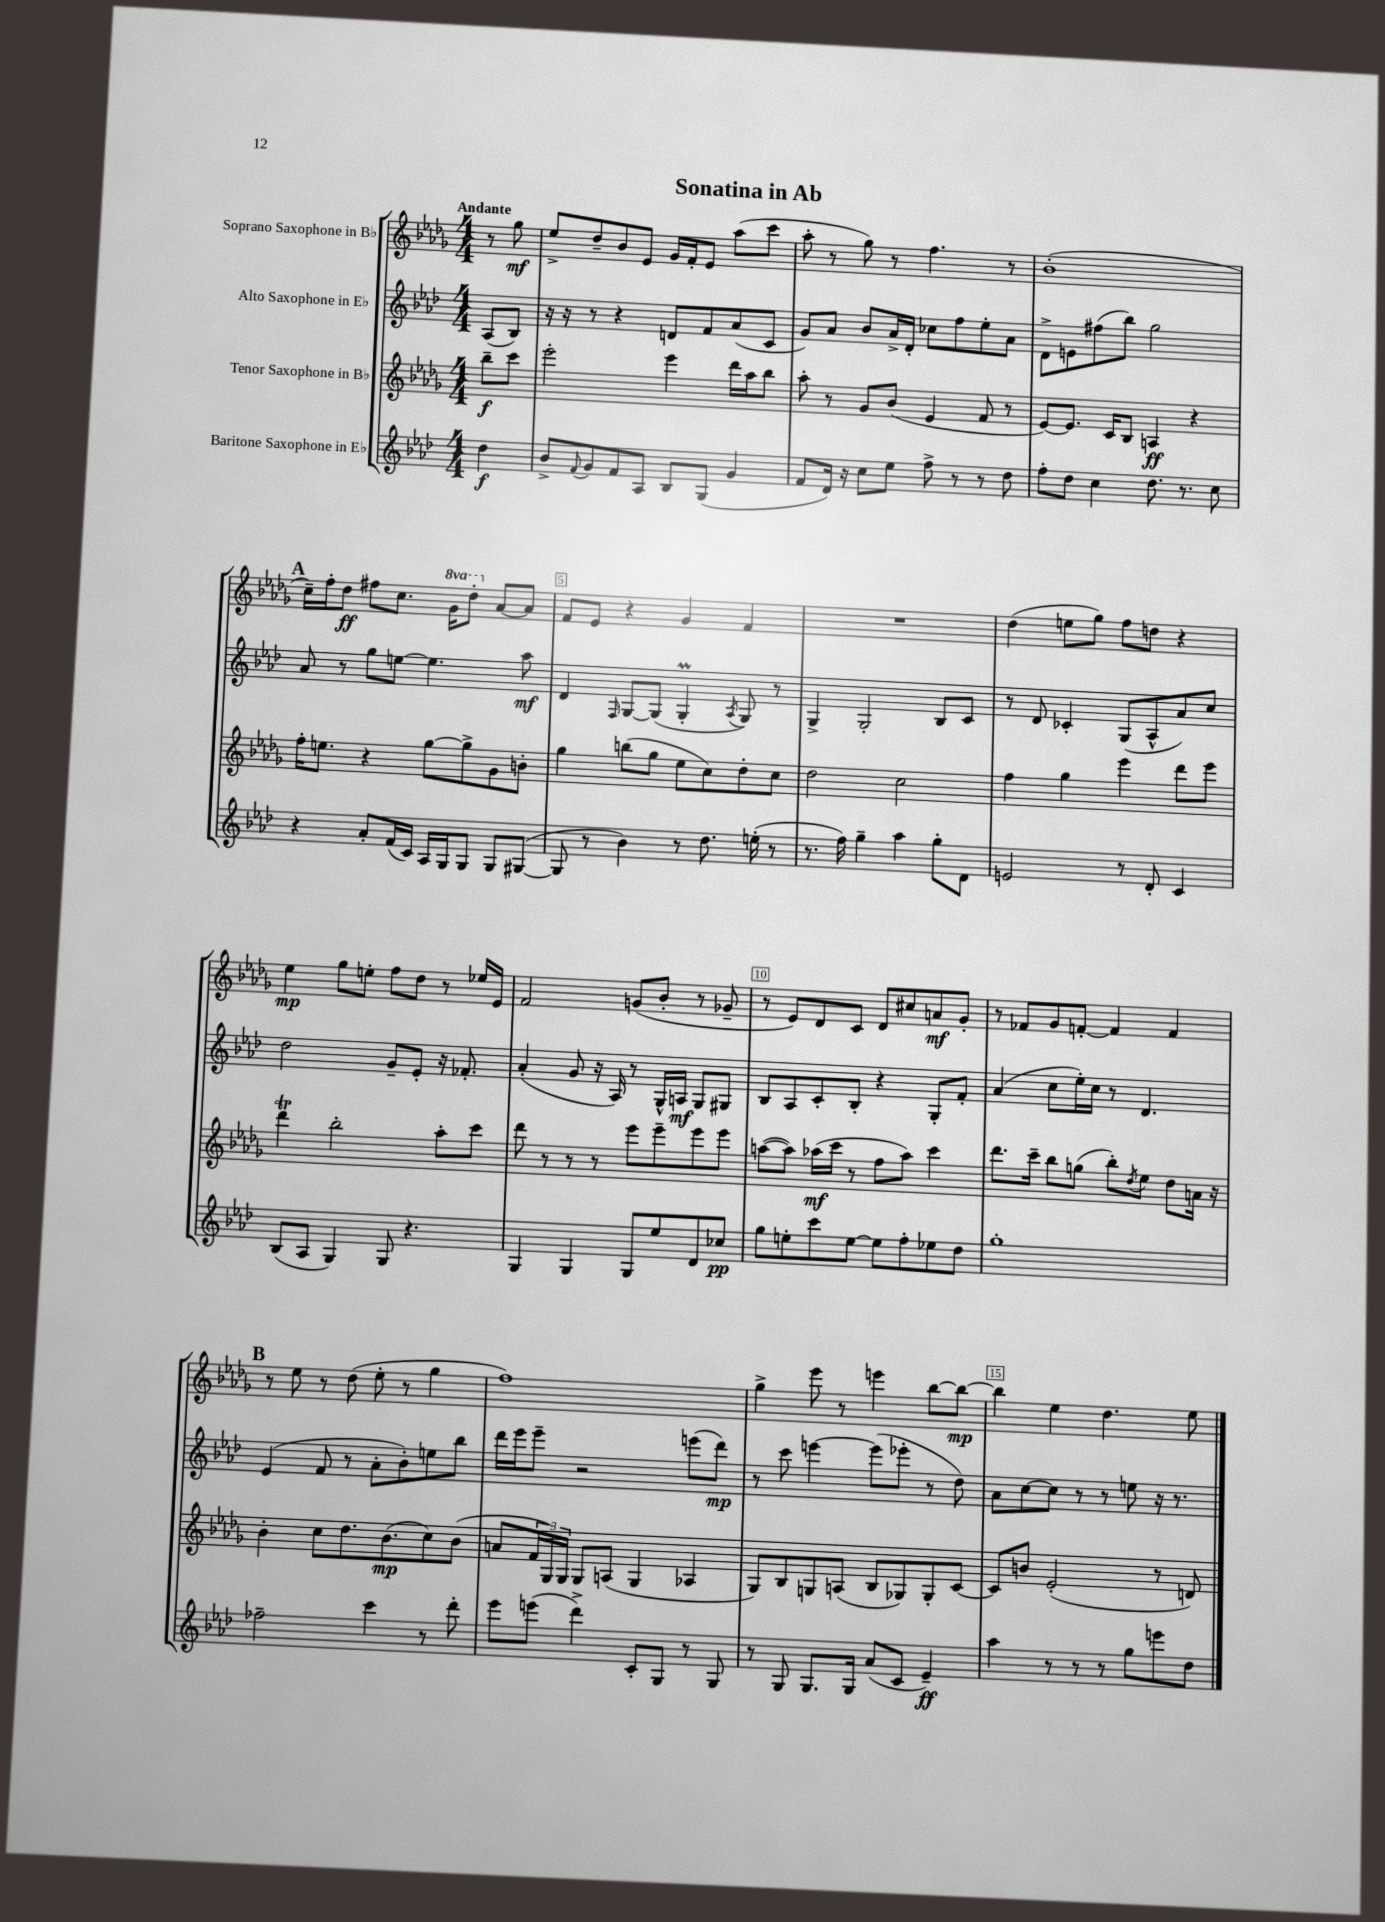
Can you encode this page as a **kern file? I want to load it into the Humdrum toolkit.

**kern	**dynam	**kern	**dynam	**kern	**dynam	**kern	**dynam
*part4	*part4	*part3	*part3	*part2	*part2	*part1	*part1
*staff4	*staff4	*staff3	*staff3	*staff2	*staff2	*staff1	*staff1
*I"Baritone Saxophone in E♭	*	*I"Tenor Saxophone in B♭	*	*I"Alto Saxophone in E♭	*	*I"Soprano Saxophone in B♭	*
*clefG2	*	*clefG2	*	*clefG2	*	*clefG2	*
*k[b-e-a-d-]	*	*k[b-e-a-d-g-]	*	*k[b-e-a-d-]	*	*k[b-e-a-d-g-]	*
*M4/4	*	*M4/4	*	*M4/4	*	*M4/4	*
=	=	=	=	=	=	=	=
!	!	!	!	!	!	!LO:TX:a:B:t=Andante	!
4dd-\	f	8bb-~\L	f	(8A-/L	.	8r	.
.	.	8ccc\J	.	8B-/J)	.	8gg-\	mf
=1	=1	=1	=1	=1	=1	=1	=1
8b-^/L	.	2eee-'\	.	16r	.	8ee-^/L	.
.	.	.	.	16r	.	.	.
8qqf/	.	.	.	.	.	.	.
8g/	.	.	.	8r	.	8dd-~/	.
8f/	.	.	.	4r	.	8b-/	.
8A-/J	.	.	.	.	.	8e-/J	.
8B-/L	.	4eee-\	.	8dn/L	.	16g-/LL	.
.	.	.	.	.	.	16f'/J	.
(8G/J	.	.	.	8f/	.	8e-/J	.
4g/	.	16ddd-\LL	.	(8a-/	.	(8aa-\L	.
.	.	16aa-\J	.	.	.	.	.
.	.	8bb-\J	.	8c/J	.	8ccc\J	.
=2	=2	=2	=2	=2	=2	=2	=2
8f/L	.	8aa-'\	.	8g/L)	.	8aa-'\	.
16d-/Jk)	.	8r	.	8a-/J	.	8r	.
16r	.	.	.	.	.	.	.
8cc\L	.	8g-/L	.	8b-/L	.	8gg-\)	.
8ee-\J	.	(8b-/J	.	16a-^/L	.	8r	.
.	.	.	.	16d-'/JJ	.	.	.
8ff^\	.	4e-/	.	8cc-X\L	.	4.ff\	.
8r	.	.	.	8ff\	.	.	.
8r	.	8f/	.	8ee-'\	.	.	.
8dd-\	.	8r	.	8a-\J	.	8r	.
=3	=3	=3	=3	=3	=3	=3	=3
8ff'\L	.	[8e-/L)	.	8d-^\L	.	(1b-'	.
8dd-\J	.	8.e-/J]	.	8en\	.	.	.
4cc\	.	.	.	(8ff#X\	.	.	.
.	.	16c/KL	.	.	.	.	.
.	.	8B-/J	.	8bb-\J)	.	.	.
8.dd-\	.	4An/	ff	2gg\	.	.	.
8.r	.	.	.	.	.	.	.
.	.	4r	.	.	.	.	.
8cc\	.	.	.	.	.	.	.
!!LO:LB:g=z
!!LO:REH:place=s1:t=A
=4	=4	=4	=4	=4	=4	=4	=4
4r	.	16ff'\KL	.	8a-/	.	16cc~\LL)	.
.	.	8.een\J	.	.	.	16ff'\J	.
.	.	.	.	8r	.	8dd-\J	ff
8a-'/L	.	4r	.	8gg\L	.	8ff#X\L	.
(16f/L	.	.	.	[8een\J	.	8.cc\J	.
16c/JJ)	.	.	.	.	.	.	.
16A-/LL	.	[8gg-\L	.	4.ee\]	.	.	.
*	*	*	*	*	*	*8va	*
16G/J	.	.	.	.	.	16gg-\KL	.
8G/J	.	8gg-^\]	.	.	.	8ddd-'\J	.
*	*	*	*	*	*	*X8va	*
8G/L	.	8g-\	.	.	.	[8a-/L	.
([8G#X/J	.	8bn'\J	.	8aa-\	mf	8a-/J]	.
=5	=5	=5	=5	=5	=5	=5	=5
8G#/]	.	4gg-\	.	4d-/	.	8f/L	.
8r	.	.	.	.	.	8e-/J	.
.	.	.	.	16qqF/	.	.	.
4b-\)	.	(8bbn\L	.	[8G/L	.	4r	.
.	.	8gg-\J	.	(8G/J]	.	.	.
8r	.	8ee-\L	.	4Gm'/	.	4g-/	.
8.dd-\	.	8cc\)	.	.	.	.	.
.	.	.	.	8qA-/	.	.	.
.	.	8dd-'\	.	8G/)	.	4f/	.
(16een'\	.	.	.	.	.	.	.
8r	.	8cc\J	.	8r	.	.	.
=6	=6	=6	=6	=6	=6	=6	=6
8.r	.	2dd-\	.	4G^/	.	1r	.
16ff\)	.	.	.	.	.	.	.
4gg~\	.	.	.	2G'/	.	.	.
4aa-\	.	2cc\	.	.	.	.	.
8gg'\L	.	.	.	8B-/L	.	.	.
8d-\J	.	.	.	8c/J	.	.	.
=7	=7	=7	=7	=7	=7	=7	=7
2en/	.	4ff\	.	8r	.	(4dd-\	.
.	.	.	.	8d-/	.	.	.
.	.	4gg-\	.	4c-X'/	.	8een\L	.
.	.	.	.	.	.	8gg-\J)	.
8r	.	4eee-\	.	(8G/L	.	8ff\L	.
8d-'/	.	.	.	8A-^^/	.	8ddn\J	.
4c/	.	8ddd-\L	.	8a-/)	.	4r	.
.	.	8eee-\J	.	8cc/J	.	.	.
!!LO:LB:g=z
=8	=8	=8	=8	=8	=8	=8	=8
(8B-/L	.	4ddd-T\	.	2dd-\	.	4ee-\	mp
8A-/J	.	.	.	.	.	.	.
4G/)	.	2bb-'\	.	.	.	8gg-\L	.
.	.	.	.	.	.	8een'\J	.
8G/	.	.	.	8g~/L	.	8ff\L	.
4.r	.	.	.	8e-'/J	.	8dd-\J	.
.	.	8aa-'\L	.	16r	.	8r	.
.	.	.	.	8.f-X'/	.	.	.
.	.	8ccc\J	.	.	.	16ee-X/LL	.
.	.	.	.	.	.	16e-/JJ	.
=9	=9	=9	=9	=9	=9	=9	=9
4G/	.	8ddd-\	.	(4a-'/	.	2f/	.
.	.	8r	.	.	.	.	.
4G/	.	8r	.	8g/	.	.	.
.	.	8r	.	16r	.	.	.
.	.	.	.	16A-/)	.	.	.
8G/L	.	8eee-\L	.	8r	.	(8gn/L	.
8ee-/	.	8eee-~\	.	16G^^/LL	.	8b-'/J	.
.	.	.	.	16An/JJ	mf	.	.
8d-/	.	8eee-\	.	8G/L	.	8r	.
8cc-X/J	pp	8eee-\J	.	8G#X/J	.	8g-X~/	.
=10	=10	=10	=10	=10	=10	=10	=10
8gg\L	.	([8aan\L	.	8B-/L	.	8r	.
8een'\	.	8aa\J])	.	8A-/	.	8e-/L)	.
8ccc\	.	(16aa-X\LL	mf	8c'/	.	8d-/	.
.	.	16ccc\JJ	.	.	.	.	.
[8ee\J	.	8r	.	8B-'/J	.	8c/J	.
8ee\L]	.	8ff\L	.	4r	.	8d-/L	.
8ff'\	.	8aa-\J)	.	.	.	8cc#X/	.
8ee-X\	.	4ccc\	.	8G'/L	.	8an/	mf
8dd-\J	.	.	.	8f'/J	.	8g-'/J	.
=11	=11	=11	=11	=11	=11	=11	=11
1gg'	.	8.ddd-\L	.	(4a-/	.	8r	.
.	.	.	.	.	.	8f-X/L	.
.	.	16ccc~\Jk	.	.	.	.	.
.	.	8bb-\L	.	8cc\L	.	8g-/	.
.	.	(8ggn\J	.	16ee-'\L)	.	[8fn'/J	.
.	.	.	.	16cc\JJ	.	.	.
.	.	8bb-'\L)	.	8r	.	4f/]	.
.	.	8qdd-/	.	.	.	.	.
.	.	8ee-\J	.	4.d-/	.	.	.
.	.	8dd-\L	.	.	.	4f/	.
.	.	16an\Jk	.	.	.	.	.
.	.	16r	.	.	.	.	.
!!LO:LB:g=z
!!LO:REH:place=s1:t=B
=12	=12	=12	=12	=12	=12	=12	=12
2ff-X~\	.	4b-'\	.	(4e-/	.	8r	.
.	.	.	.	.	.	8ee-\	.
.	.	8cc\L	.	8f/	.	8r	.
.	.	8.dd-\	.	8r	.	(8dd-\	.
4ccc\	.	.	.	8a-'\L	.	8ee-'\	.
.	.	(8.b-\	mp	.	.	.	.
.	.	.	.	8b-'\)	.	8r	.
8r	.	8cc\)	.	8een\	.	4gg-\	.
8ddd-'\	.	(8b-\J	.	8bb-\J	.	.	.
=13	=13	=13	=13	=13	=13	=13	=13
8eee-\L	.	8an/L	.	16ddd-\LL	.	1ff)	.
.	.	.	.	16eee-\J	.	.	.
(8eeen\J	.	24f/L	.	8eee-~\J	.	.	.
.	.	24G-/)	.	.	.	.	.
.	.	24G-/JJ	.	.	.	.	.
4ddd-^\)	.	8G-/L	.	2r	.	.	.
.	.	(8An/J	.	.	.	.	.
8c'/L	.	4G-/	.	.	.	.	.
8G/J	.	.	.	.	.	.	.
8r	.	4A-X/	.	(8eeen\L	.	.	.
8G/	.	.	.	8ddd-\J)	mp	.	.
=14	=14	=14	=14	=14	=14	=14	=14
8r	.	8G-/L)	.	8r	.	4gg-^\	.
8G/	.	8B-/	.	8ccc\	.	.	.
8.G/L	.	8Gn/	.	[4eeen\	.	8eee-\	.
.	.	(8An/J	.	.	.	8r	.
16G/Jk	.	.	.	.	.	.	.
(8a-/L	.	8B-/L	.	(8eee\L]	.	4eeen\	.
8c/J	.	8G-X/)	.	8eee-X'\J	.	.	.
4e-~/)	ff	8G-'/	.	8r	.	[8bb-\L	.
.	.	[8c/J	.	8dd-\)	.	8bb-\J_	mp
=15	=15	=15	=15	=15	=15	=15	=15
4aa-\	.	8c/L]	.	8a-\L	.	4bb-\]	.
.	.	8bn/J	.	[8cc\	.	.	.
8r	.	(2e-'/	.	8cc\J]	.	4ee-\	.
8r	.	.	.	8r	.	.	.
8r	.	.	.	8r	.	4.dd-\	.
8gg\L	.	.	.	8een\	.	.	.
8eeen\	.	8r	.	16r	.	.	.
.	.	.	.	8.r	.	.	.
8dd-\J	.	8dn/)	.	.	.	8ee-\	.
==	==	==	==	==	==	==	==
*-	*-	*-	*-	*-	*-	*-	*-
